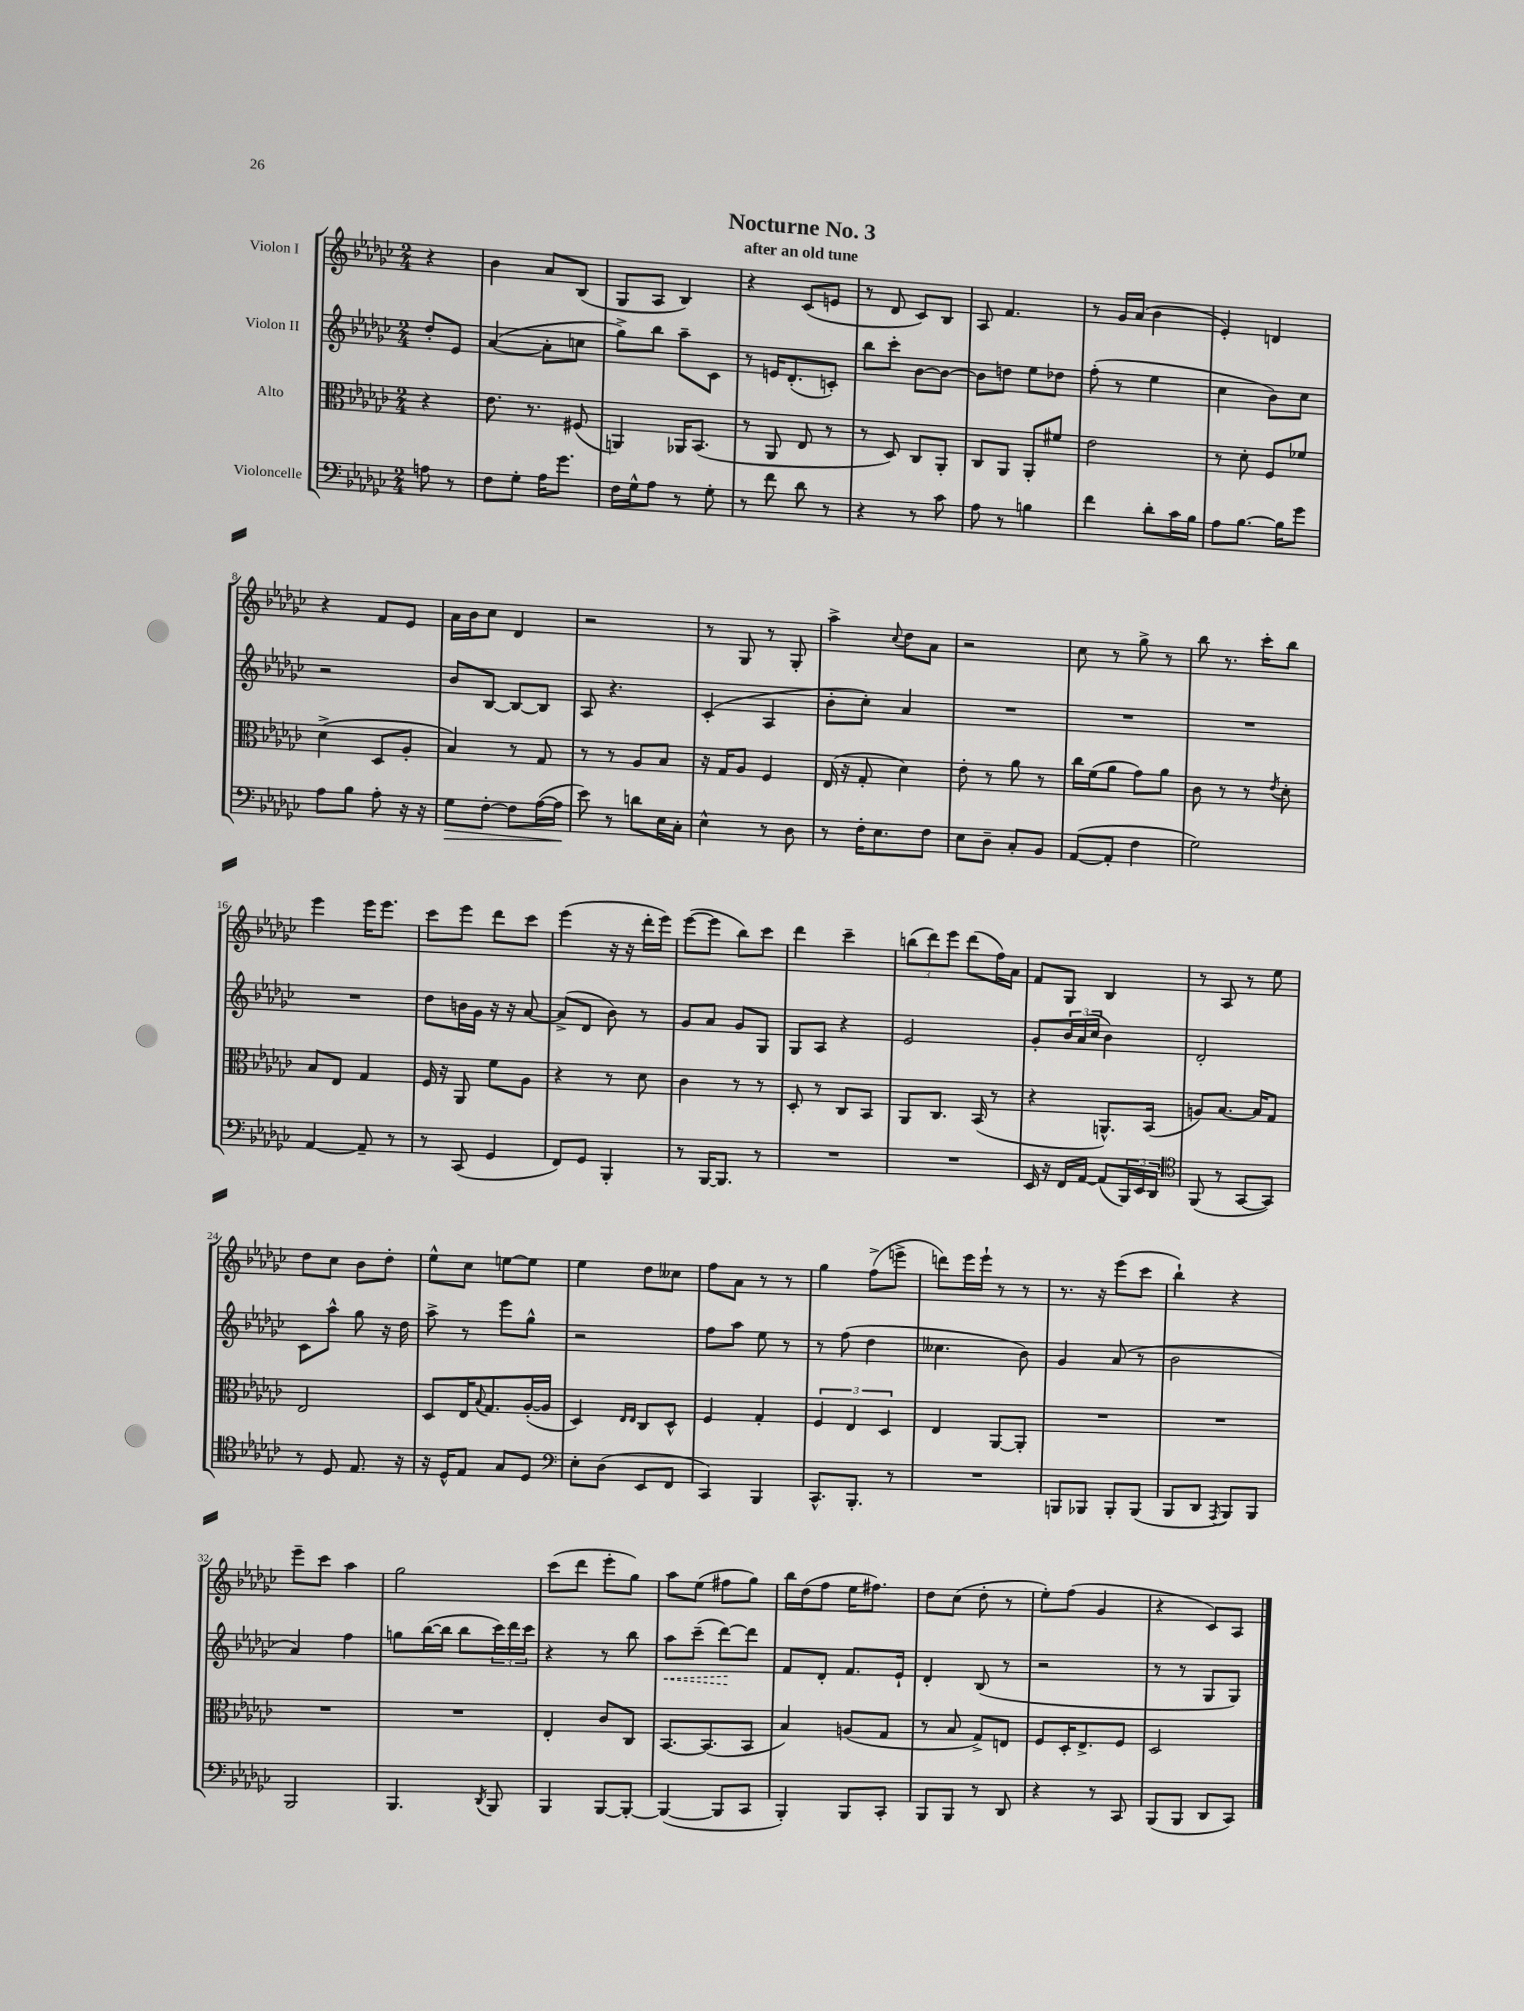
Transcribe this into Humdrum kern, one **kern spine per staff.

**kern	**kern	**kern	**kern
*staff4	*staff3	*staff2	*staff1
*clefF4	*clefC3	*clefG2	*clefG2
*k[b-e-a-d-g-c-]	*k[b-e-a-d-g-c-]	*k[b-e-a-d-g-c-]	*k[b-e-a-d-g-c-]
*M2/4	*M2/4	*M2/4	*M2/4
8A\	4r	8dd-'/L	4r
8r	.	8e-/J	.
=	=	=	=
8F\L	8.e-\	([4a-/	4b-\
8G-'\J	.	.	.
.	8.r	.	.
16A-\LK	.	8a-'\]L	8a-/L
8.g-\J	.	.	.
.	(8F#/	8cc\J	(8B-/J
=	=	=	=
16F\LL	4AA/)	8gg-^\L)	8G-/L
16G-^^\J	.	.	.
8A-\J	.	8bb-\J	8A-/J
8r	16AA-/LK	8aa-~\L	4B-/)
.	(8.BB-/J	.	.
8G-'\	.	8c-\J	.
=	=	=	=
8r	8r	8r	4r
8f\	8AA-/	16e/LK	.
.	.	(8.d-'/	.
8d-\	8E-/	.	(8c-/L
8r	8r	8c'/J)	8e/J
=	=	=	=
4r	8r	8bb-\L	8r
.	8D-/)	8ccc-'\J	8d-/
8r	8C-/L	[8b-\L	8c-/L)
8c-\	8AA-'/J	8b-\_J	8B-/J
=	=	=	=
8A-\	8C-/L	8b-\]L	8A-/
8r	8AA-/J	8dd\J	4.f/
4B\	8AA-'/L	8ee-\L	.
.	8f#/J	8dd-\J	.
=	=	=	=
4f\	2e-\	(8ff'\	8r
.	.	8r	16g-/LL
.	.	.	(16a-/JJ
8d-'\L	.	4ee-\	4b-\
16c-\L	.	.	.
16B-\JJ	.	.	.
=	=	=	=
8A-\L	8r	4cc-\	4e-'/)
[8.B-\J	8d-'\	.	.
.	8F/L	8b-\L)	4d/
16B-\]LK	.	.	.
8g-\J	8f-/J	8cc-\J	.
=	=	=	=
8A-\L	(4d-^\	2r	4r
8B-\J	.	.	.
8A-'\	8D-/L	.	8f/L
16r	8A-'/J	.	8e-/J
16r	.	.	.
=	=	=	=
8G-\L	4B-/)	8b-/L	16a-\LL
.	.	.	16b-\J
[8F'\J	.	[8B-/J	8cc-\J
8F\]L	8r	8B-/_L	4d-/
([16A-\L	8G-/	8B-/]J	.
16A-\]JJ	.	.	.
=	=	=	=
8e-\)	8r	8A-/	2r
8r	8r	4.r	.
8d\L	8A-/L	.	.
16E-\L	8B-/J	.	.
16C-'\JJ	.	.	.
=	=	=	=
4E-^^\	16r	(4c-'/	8r
.	16G-/LK	.	.
.	8A-/J	.	8G-/
8r	4F/	4A-/	8r
8D-\	.	.	8G-'/
=	=	=	=
8r	(16E-/	8b-'\L	4aa-^\
.	16r	.	.
16F'\LK	8G-'/	8cc-'\J)	.
8.E-\	.	.	.
.	.	.	8qqcc-/
.	4d-\)	4a-/	8dd-\L
8F\J	.	.	8a-\J
=	=	=	=
8E-\L	8e-'\	2r	2r
8D-~\J	8r	.	.
8C-'/L	8a-\	.	.
8BB-/J	8r	.	.
=	=	=	=
([8AA-/L	16cc-\LL	2r	8cc-\
.	(16f\J	.	.
8AA-'/]J	8a-\J	.	8r
4F\	8g-\L)	.	8gg-^\
.	8a-\J	.	8r
=	=	=	=
2G-\)	8c-\	2r	8bb-\
.	8r	.	8.r
.	8r	.	.
.	.	.	16ccc-'\LK
.	8qe-/	.	.
.	8d-'\	.	8bb-\J
=	=	=	=
[4AA-/	8B-/L	2r	4eee-\
.	8E-/J	.	.
8AA-~/]	4G-/	.	16eee-\LK
.	.	.	8.eee-\J
8r	.	.	.
=	=	=	=
8r	16F/	8dd-\L	8ccc-\L
.	16r	.	.
(8CC-/	8AA-/	16b\L	8eee-\J
.	.	16g-\JJ	.
4GG-/	8f\L	16r	8ddd-\L
.	.	16r	.
.	8A-\J	[8a-/	8ccc-\J
=	=	=	=
8FF/L)	4r	(8a-^/]L	(4eee-\
8GG-/J	.	8d-/J	.
4BBB-'/	8r	8b-\)	16r
.	.	.	16r
.	8d-\	8r	16ddd-'\LL
.	.	.	16eee-\JJ)
=	=	=	=
8r	4c-\	8g-/L	([8eee-\L
[16BBB-/LK	.	8a-/J	8eee-\]J
8.BBB-/]J	.	.	.
.	8r	8g-/L	8bb-\L)
8r	8r	8G-/J	8ccc-\J
=	=	=	=
2r	8D-'/	8G-/L	4ddd-\
.	8r	8A-/J	.
.	8C-/L	4r	4ccc-~\
.	8BB-/J	.	.
=	=	=	=
2r	8AA-/L	2e-/	(12bb\L
.	.	.	12ddd-\)
.	8.C-/J	.	.
.	.	.	12eee-\J
.	.	.	(8ddd-\L
.	(16BB-/	.	.
.	8r	.	16ff\L)
.	.	.	16a-\JJ
=	=	=	=
16EE-/	4r	8g-'/L	8f/L
16r	.	.	.
16FF/LL	.	24b-/L	8G-/J
.	.	(24a-/	.
[16AA-/JJ	.	.	.
.	.	24cc-/JJ	.
(8AA-/]L	8.AA^^/L)	4b-\)	4B-/
24BBB-/L)	.	.	.
24EE-/	.	.	.
.	(16BB-/Jk	.	.
24DD-/JJ	.	.	.
=	=	=	=
*clefC4	*	*	*
(8FF/	8A/L)	2d-'/	8r
8r	[8.B-/J	.	8A-/
[8GG-/L	.	.	8r
.	16B-/]LK	.	.
8GG-/]J)	8G-/J	.	8ee-\
=	=	=	=
8r	2E-/	8c-\L	8dd-\L
8D-/	.	8aa-^^\J	8cc-\J
8.E-/	.	8gg-\	8b-\L
.	.	16r	8dd-'\J
16r	.	16dd-\	.
=	=	=	=
16r	8D-/L	8aa-^\	8ee-^^\L
16D-^^/LK	.	.	.
8E-/J	16E-/K	8r	8cc-\J
.	8qqB-/	.	.
.	8.G-/	.	.
8G-/L	.	8eee-\L	[8ee\L
8D-/J	([16A-'/L	8gg-^^\J	8ee\]J
.	16A-/]JJ	.	.
=	=	=	=
*clefF4	*	*	*
8E-'\L	4D-/)	2r	4ee-\
(8D-\J	.	.	.
.	16qqE-/LL	.	.
.	16qqE-/JJ	.	.
8EE-/L	8C-/L	.	8dd-\L
8FF/J	8D-^^/J	.	8cc--\J
=	=	=	=
4CC-/)	4F/	8ff\L	8ff\L
.	.	8aa-\J	8a-\J
4BBB-/	4G-'/	8ee-\	8r
.	.	8r	8r
=	=	=	=
8.CC-^^/L	6F/	8r	4gg-\
.	.	(8ff\	.
.	6E-/	.	.
8.BBB-'/J	.	.	.
.	.	4dd-\	(8ff^\L
.	6D-/	.	.
8r	.	.	8eee^\J
=	=	=	=
2r	4E-/	4.cc--\	8ddd\L)
.	.	.	16eee-\L
.	.	.	16eee-`\JJ
.	[8AA-/L	.	8r
.	8AA-'/]J	8b-\)	8r
=	=	=	=
8BBB/L	2r	4g-/	8.r
8BBB-/J	.	.	.
.	.	.	16r
8BBB-'/L	.	(8a-/	(8eee-\L
(8BBB-/J	.	8r	8ccc-\J
=	=	=	=
8BBB-/L	2r	2b-\	4bb-`\)
8DD-/J	.	.	.
8qAAA-/	.	.	.
8BBB-/L)	.	.	4r
8BBB-/J	.	.	.
=	=	=	=
2BBB-/	2r	4a-/)	8eee-~\L
.	.	.	8ccc-\J
.	.	4ff\	4aa-\
=	=	=	=
4.BBB-/	2r	8gg\L	2gg-\
.	.	([16bb-\L	.
.	.	16bb-\]JJ	.
.	.	8bb-\L	.
8qDD-/	.	.	.
8BBB-/	.	24ccc-\L)	.
.	.	24ddd-\	.
.	.	24ccc-\JJ	.
=	=	=	=
4BBB-/	4E-'/	4r	(8ccc-\L
.	.	.	8ddd-\J
[8BBB-/L	8c-/L	8r	8eee-'\L
8BBB-'/_J	8C-/J	8bb-\	8gg-\J)
=	=	=	=
(4BBB-/_	[8.BB-/L	8aa-\L	8aa-\L
.	.	(8ccc-~\J	(8ee-\J
.	(8.BB-/]	.	.
8BBB-/]L	.	[8ddd-\L)	8ff#\L
8CC-/J	8BB-/J	8ddd-\]J	8gg-\J)
=	=	=	=
4BBB-'/)	4B-/)	8f/L	16bb-\LL
.	.	.	(16dd-\J
.	.	8d-'/J	8ff\J
8BBB-/L	(8A/L	8.f/L	16ee-\LK
.	.	.	8.ff#\J)
8CC-'/J	8G-/J	.	.
.	.	16e-`/Jk	.
=	=	=	=
8BBB-/L	8r	4d-'/	8dd-\L
8BBB-/J	8B-/	.	(8cc-\J
8r	8G-^/L)	(8B-/	8dd-'\
8DD-/	8E/J	8r	8r
=	=	=	=
4r	8F/L	2r	8ee-'\L)
.	16D-'/K	.	(8ff\J
.	8.E-^/	.	.
8r	.	.	4g-/
8CC-/	8F/J	.	.
=	=	=	=
(8BBB-/L	2D-/	8r	4r
8BBB-/J	.	8r	.
8DD-/L	.	8G-/L	8c-/L)
8CC-/J)	.	8G-/J)	8A-/J
==	==	==	==
*-	*-	*-	*-
